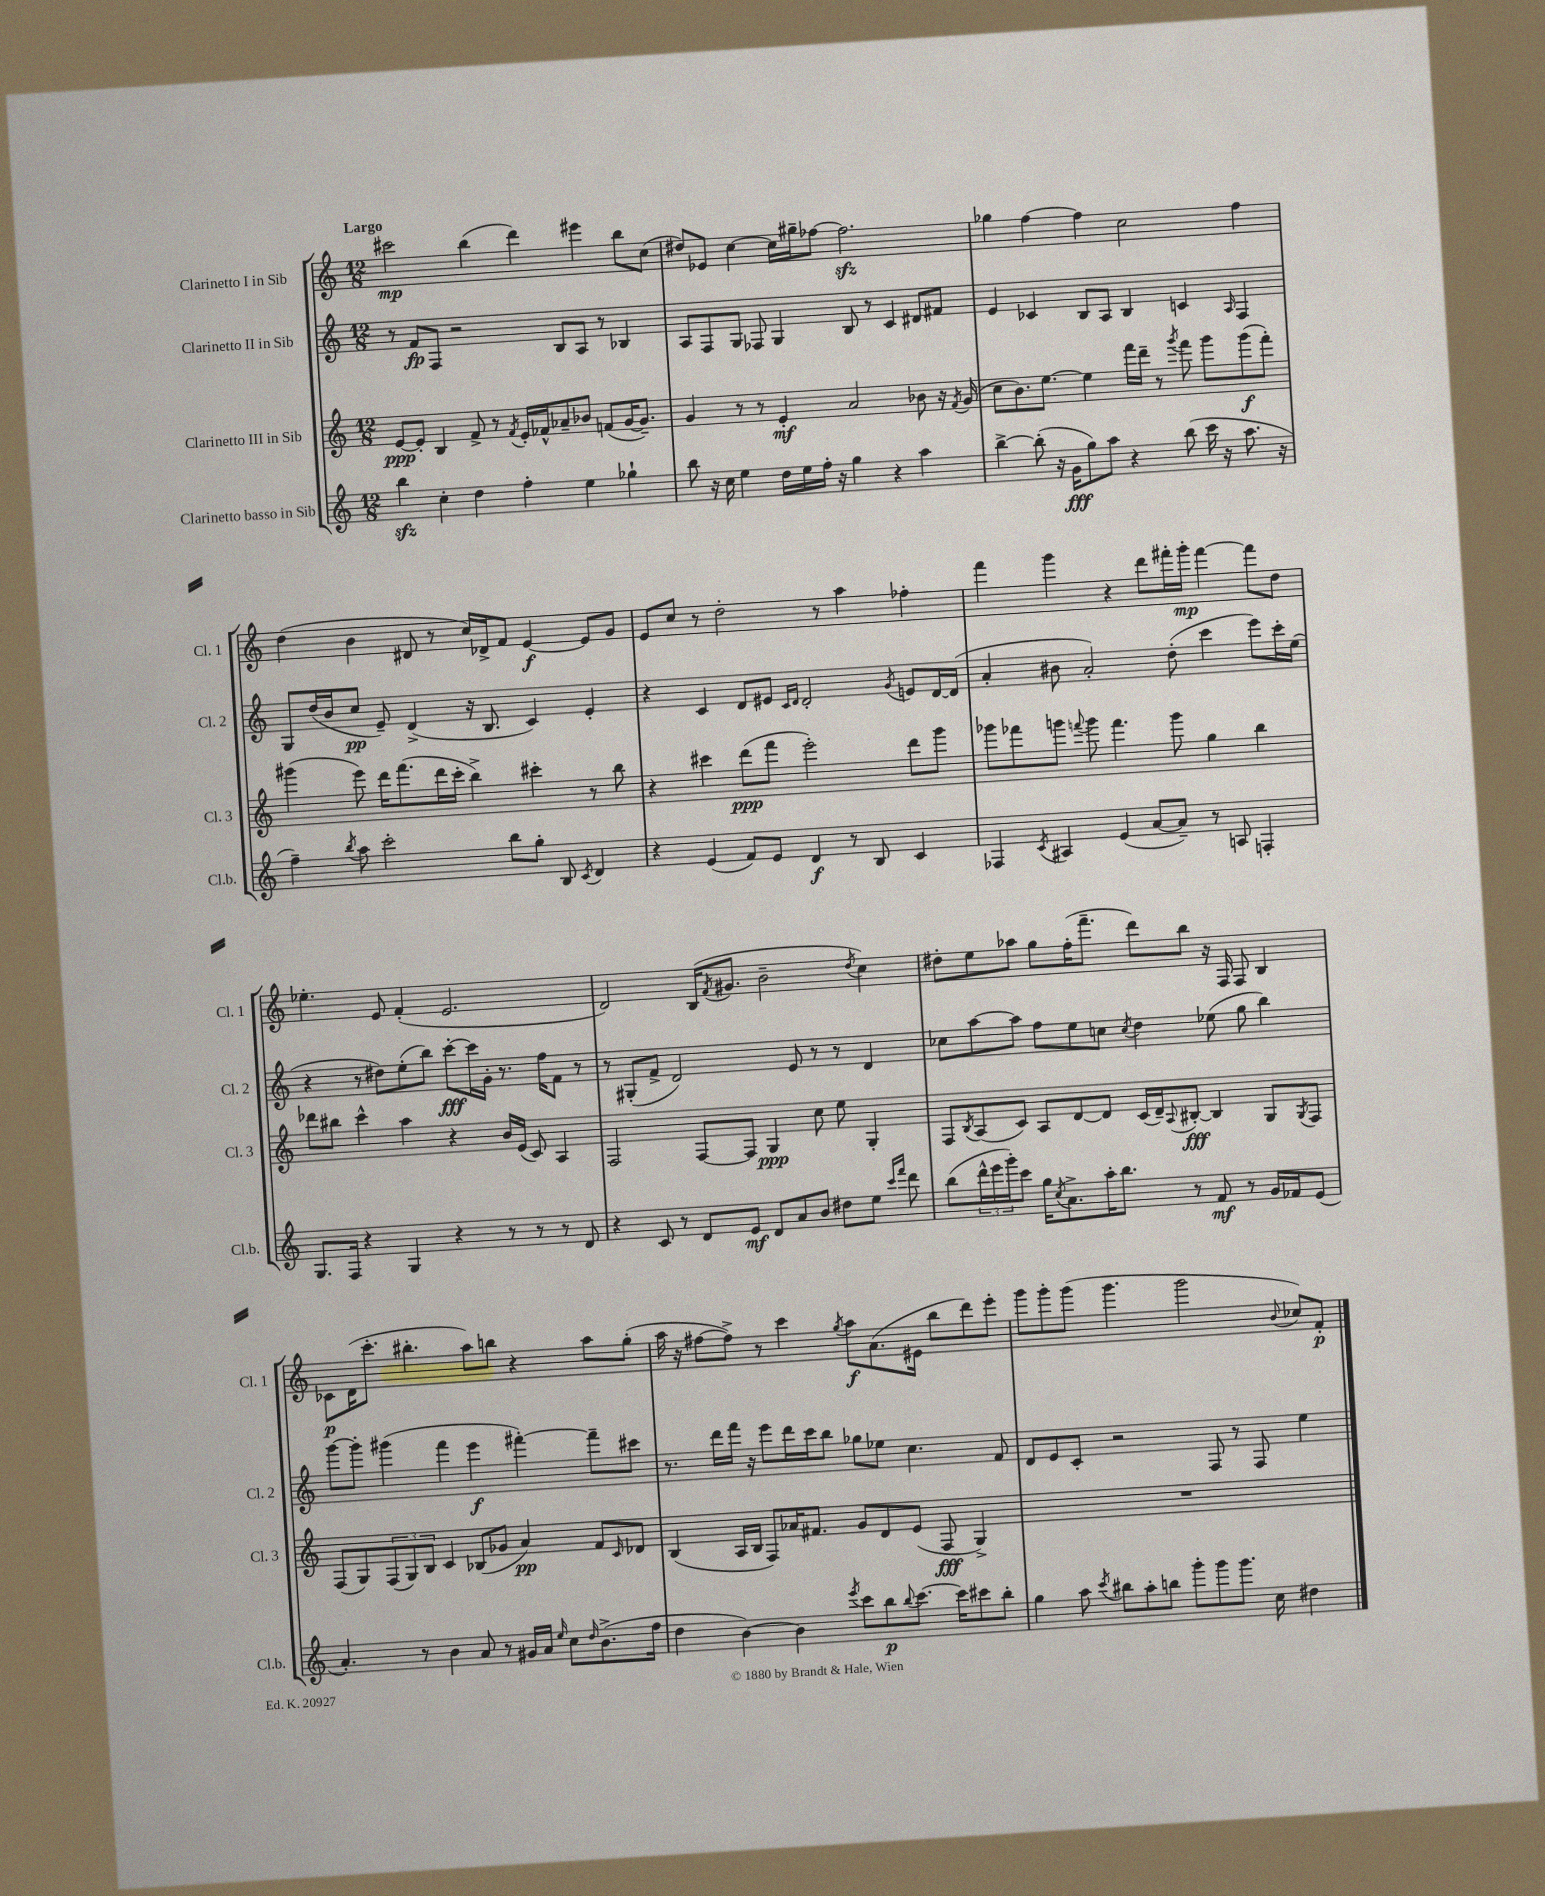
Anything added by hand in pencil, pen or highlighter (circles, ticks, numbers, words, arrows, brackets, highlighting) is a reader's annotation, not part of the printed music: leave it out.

**kern	**dynam	**kern	**dynam	**kern	**dynam	**kern	**dynam
*part4	*part4	*part3	*part3	*part2	*part2	*part1	*part1
*staff4	*staff4	*staff3	*staff3	*staff2	*staff2	*staff1	*staff1
*I"Clarinetto basso in Sib	*	*I"Clarinetto III in Sib	*	*I"Clarinetto II in Sib	*	*I"Clarinetto I in Sib	*
*I'Cl.b.	*	*I'Cl. 3	*	*I'Cl. 2	*	*I'Cl. 1	*
*clefG2	*	*clefG2	*	*clefG2	*	*clefG2	*
*k[]	*	*k[]	*	*k[]	*	*k[]	*
*M12/8	*	*M12/8	*	*M12/8	*	*M12/8	*
=1	=1	=1	=1	=1	=1	=1	=1
!	!	!	!	!	!	!LO:TX:a:B:t=Largo	!
4bbzz\	.	[8e/L	ppp	8r	.	2ccc#X\	mp
.	.	8e'/J]	.	8f/L	fp	.	.
4cc'\	.	4B/	.	8F/J	.	.	.
.	.	.	.	2r	.	.	.
4dd\	.	8f^/	.	.	.	(4bb\	.
.	.	8r	.	.	.	.	.
.	.	8qf/	.	.	.	.	.
4ff'\	.	16e'/LL	.	.	.	4ddd\)	.
.	.	16f-X^^/J	.	.	.	.	.
.	.	8a-X~/	.	8B/L	.	.	.
4ee\	.	8b-X/J	.	8A/J	.	4eee#X\	.
.	.	(8fn/L	.	8r	.	.	.
4gg-X`\	.	[16g/K	.	4B-X/	.	8bb\L	.
.	.	8.g~/J])	.	.	.	.	.
.	.	.	.	.	.	(8cc\J	.
=2	=2	=2	=2	=2	=2	=2	=2
8bb\	.	4g/	.	8A/L	.	8dd#X/L)	.
16r	.	.	.	8F/	.	8e-X/J	.
16cc\	.	.	.	.	.	.	.
4ee\	.	8r	.	8G/J	.	[4cc\	.
.	.	8r	.	8F-X/	.	.	.
16dd\LL	.	4e'/	mf	4G/	.	16cc\LL]	.
16ee\	.	.	.	.	.	16gg#X~\J	.
16ff'\JJ	.	.	.	.	.	[8ff-X\J	.
16r	.	.	.	.	.	.	.
4gg\	.	2a/	.	8B/	.	2.ff-zz\]	.
.	.	.	.	8r	.	.	.
4r	.	.	.	4c/	.	.	.
4aa\	.	8b-X\	.	8d#X/L	.	.	.
.	.	16r	.	8f#X/J	.	.	.
.	.	8qf/	.	.	.	.	.
.	.	(16g/	.	.	.	.	.
=3	=3	=3	=3	=3	=3	=3	=3
[4bb^\	.	8cc\L	.	4e/	.	4gg-X\	.
.	.	8.b\)	.	.	.	.	.
(8bb'\]	.	.	.	4c-X/	.	[4ff\	.
.	.	[8.ee\J	.	.	.	.	.
16r	.	.	.	.	.	.	.
16g\KL	fff	.	.	.	.	.	.
8gg\)	.	4ee\]	.	8B/L	.	4ff\]	.
8aa\J	.	.	.	8A/J	.	.	.
4r	.	16fff\LL	.	4B/	.	2cc\	.
.	.	16ddd~\JJ	.	.	.	.	.
.	.	8r	.	.	.	.	.
.	.	8qggg/	.	.	.	.	.
(8bb\	.	8fff\	.	4cn/	.	.	.
16ccc\	.	8ggg\L	.	.	.	.	.
16r	.	.	.	.	.	.	.
.	.	.	.	16qqA/	.	.	.
8.aa\	.	(8ggg\	f	4F/	.	4ff\	.
.	.	8fff'\J)	.	.	.	.	.
16r	.	.	.	.	.	.	.
!!LO:LB:g=z
=4	=4	=4	=4	=4	=4	=4	=4
4ff~\)	.	(4ggg#X\	.	8G/L	.	(4dd\	.
.	.	.	.	(16dd/L	.	.	.
.	.	.	.	16b/J	.	.	.
8qbb/	.	.	.	.	.	.	.
8aa\	.	8eee\)	.	8cc/J	pp	4b\	.
2ccc'\	.	16ddd\KL	.	8e~/)	.	.	.
.	.	(8.fff\	.	.	.	.	.
.	.	.	.	(4d^/	.	8d#X/	.
.	.	16ddd\L	.	.	.	8r	.
.	.	16ccc'\JJ	.	.	.	.	.
.	.	4bb^\)	.	16r	.	16cc/LL)	.
.	.	.	.	8.B/	.	16d-X^/J	.
8bb\L	.	.	.	.	.	8f/J	.
8gg'\J	.	4ccc#X'\	.	4c/)	.	[4e/	f
8B/	.	.	.	.	.	.	.
8qc/	.	.	.	.	.	.	.
4d/	.	8r	.	4e'/	.	8e/L]	.
.	.	8bb\	.	.	.	8g/J	.
=5	=5	=5	=5	=5	=5	=5	=5
4r	.	4r	.	4r	.	8e/L	.
.	.	.	.	.	.	8cc/J	.
(4e/	.	4ccc#X\	.	4c/	.	8r	.
.	.	.	.	.	.	2dd'\	.
8f/L)	.	(8ddd\L	ppp	8d/L	.	.	.
8e/J	.	8fff\J	.	8e#X/J	.	.	.
.	.	.	.	16qqc/LL	.	.	.
.	.	.	.	16qqd/JJ	.	.	.
4d/	f	2eee'\)	.	2d'/	.	.	.
.	.	.	.	.	.	8r	.
8r	.	.	.	.	.	4aa\	.
8B/	.	.	.	.	.	.	.
.	.	.	.	8qg/	.	.	.
4c/	.	8ddd\L	.	8en/L	.	4ff-X'\	.
.	.	8ggg\J	.	[16d/L	.	.	.
.	.	.	.	(16d/JJ]	.	.	.
=6	=6	=6	=6	=6	=6	=6	=6
4F-X/	.	8ggg-X\L	.	4a'/	.	4fff\	.
.	.	8fff-X\	.	.	.	.	.
8qc/	.	.	.	.	.	.	.
4A#X/	.	8gggn\J	.	8b#X\	.	4ggg\	.
.	.	8qqfffn/	.	.	.	.	.
.	.	8ggg\	.	2a'/)	.	.	.
(4e/	.	4.fff\	.	.	.	4r	.
[8a/L	.	.	.	.	.	8ddd\L	.
8a~/J])	.	8ggg\	.	(8dd'\	.	16fff#X'\L	.
.	.	.	.	.	.	16ggg'\JJ	mp
8r	.	4gg\	.	4ccc\	.	[4fff#\	.
8An/	.	.	.	.	.	.	.
4Fn'/	.	4bb\	.	8eee\L)	.	8fff#\L]	.
.	.	.	.	16ccc'\L	.	8dd\J	.
.	.	.	.	(16ee\JJ	.	.	.
!!LO:LB:g=z
=7	=7	=7	=7	=7	=7	=7	=7
8.G/L	.	8ddd-X\L	.	4r	.	4.ee-X'\	.
.	.	8bb#X\J	.	.	.	.	.
16F/Jk	.	.	.	.	.	.	.
4r	.	4ccc^^\	.	8r	.	.	.
.	.	.	.	8dd#X\L)	.	8e/	.
4G/	.	4aa\	.	(8ee'\	.	(4f'/	.
.	.	.	.	8bb\J)	.	.	.
4r	.	4r	.	[8ccc'\L	fff	2.e/	.
.	.	.	.	16ccc\L]	.	.	.
.	.	.	.	16g'\JJ	.	.	.
8r	.	16b/LL	.	8.r	.	.	.
.	.	(16e/JJ	.	.	.	.	.
8r	.	8c/)	.	.	.	.	.
.	.	.	.	16ff\KL	.	.	.
8r	.	4A/	.	8f\J	.	.	.
8d/	.	.	.	8r	.	.	.
=8	=8	=8	=8	=8	=8	=8	=8
4r	.	2F/	.	8r	.	2d/)	.
.	.	.	.	(8G#X'/L	.	.	.
8c/	.	.	.	8f^/J	.	.	.
8r	.	.	.	2d/)	.	.	.
8d/L	.	[8F/L	.	.	.	(16B/KL	.
.	.	.	.	.	.	8qf/	.
.	.	.	.	.	.	8.g#X/J	.
8e/J	mf	8F/J]	.	.	.	.	.
8d/L	.	4G/	ppp	.	.	2b~\	.
8a/	.	.	.	8e/	.	.	.
8b/J	.	8cc\	.	8r	.	.	.
8dd#X\L	.	8ee\	.	8r	.	.	.
.	.	.	.	.	.	8qdd/	.
8ee\J	.	4G'/	.	4d/	.	4cc\)	.
16qqccc/LL	.	.	.	.	.	.	.
16qqfff/JJ	.	.	.	.	.	.	.
8ddd\	.	.	.	.	.	.	.
=9	=9	=9	=9	=9	=9	=9	=9
(8bb\L	.	8F/L	.	8cc-X\L	.	8dd#X'\L	.
.	.	8qB/	.	.	.	.	.
24ddd^^\L	.	(8A/	.	[8aa\	.	8ee\	.
24eee\	.	.	.	.	.	.	.
24ggg'\J)	.	.	.	.	.	.	.
8ccc\J	.	8c/J)	.	8aa\J]	.	8aa-X\J	.
16gg\KL	.	8A/L	.	8ff\L	.	8gg\L	.
8qcc/	.	.	.	.	.	.	.
8.a^\	.	.	.	.	.	.	.
.	.	[8d/	.	8ee\	.	(16ff'\K	.
.	.	.	.	.	.	8.fff~\J	.
16aa'\K	.	8d/J]	.	8ccn\J	.	.	.
8.bb\J	.	.	.	.	.	.	.
.	.	.	.	8qcc/	.	.	.
.	.	(16c/LL	.	4dd\	.	8ddd\L)	.
.	.	16d~/J)	.	.	.	.	.
.	.	8qqA/	.	.	.	.	.
8r	.	[8B#X'/J	fff	.	.	8bb\J	.
8f/	mf	4B#/]	.	(8ee-X\	.	16r	.
.	.	.	.	.	.	16F/	.
8r	.	.	.	8gg\	.	8F/	.
16g/LL	.	8G/L	.	4bb\)	.	4B/	.
16f-X/J	.	.	.	.	.	.	.
.	.	8qG/	.	.	.	.	.
(8e/J	.	8F/J	.	.	.	.	.
!!LO:LB:g=z
=10	=10	=10	=10	=10	=10	=10	=10
4.a'/)	.	(8F/L	.	[8ggg\L	.	8c-X\L	p
.	.	8G/)	.	8ggg'\J]	.	(16d\K	.
.	.	.	.	.	.	8.ccc'\J	.
.	.	(12F/	.	(4ggg#X\	.	.	.
.	.	12G/)	.	.	.	.	.
8r	.	.	.	.	.	4.bb#X'\	.
.	.	12B/J	.	.	.	.	.
4b\	.	4c/	.	4fff\	.	.	.
8a/	.	(8B-X/L	.	4eee\	f	8aa\L)	.
8r	.	8g-X/J	.	.	.	8bbn\J	.
16g#X/LL	.	4a/)	pp	[4fff#X'\)	.	4r	.
16a/JJ	.	.	.	.	.	.	.
16qqee/	.	.	.	.	.	.	.
8cc\L	.	.	.	.	.	.	.
16qqdd/	.	.	.	.	.	.	.
(8.b^\	.	8f/L	.	8fff#~\L]	.	8aa\L	.
.	.	16qqc/	.	.	.	.	.
.	.	8d-X/J	.	8ccc#X\J	.	(8gg'\J	.
16ff\Jk	.	.	.	.	.	.	.
=11	=11	=11	=11	=11	=11	=11	=11
4dd\	.	(4B/	.	8.r	.	16aa\	.
.	.	.	.	.	.	16r	.
.	.	.	.	.	.	[8ff#X\L	.
.	.	.	.	16ddd\LL	.	.	.
[4b\)	.	16A/LL	.	16fff\JJ	.	8ff#^\J])	.
.	.	16B/JJ	.	16r	.	.	.
.	.	8F/L)	.	8eee\L	.	8r	.
4b\]	.	16a-X/K	.	16ddd\L	.	4ccc\	.
.	.	8.f#X/J	.	16ccc\J	.	.	.
.	.	.	.	8bb\J	.	.	.
8qeee/	.	.	.	.	.	8qgg/	.
8ccc\L	.	8g/L	.	8gg-X\L	.	8aa\L	f
8bb\	p	8d/	.	8ee-X\J	.	(8.a\	.
8qqbb/	.	.	.	.	.	.	.
[8.ccc\J	.	(8e/J	.	4.cc\	.	.	.
.	.	.	.	.	.	16e#X\Jk	.
.	.	8F/	fff	.	.	8bb\L	.
16ccc\KL]	.	.	.	.	.	.	.
8ccc#X\	.	4G^/)	.	.	.	8ddd\)	.
8bb'\J	.	.	.	8f/	.	8eee'\J	.
=12	=12	=12	=12	=12	=12	=12	=12
4gg\	.	1.r	.	8d/L	.	8ggg\L	.
.	.	.	.	8e/	.	8ggg'\	.
8aa\	.	.	.	8c'/J	.	(8ggg\J	.
8qccc/	.	.	.	.	.	.	.
8bb#X\L	.	.	.	2r	.	4.ggg\	.
8aa'\	.	.	.	.	.	.	.
8bbn\J	.	.	.	.	.	.	.
8ggg'\L	.	.	.	.	.	2ggg\	.
8ggg\	.	.	.	8F/	.	.	.
8.ggg\J	.	.	.	8r	.	.	.
.	.	.	.	8F/	.	.	.
16cc\	.	.	.	.	.	.	.
.	.	.	.	.	.	8qqb/	.
4dd#X\	.	.	.	4ee\	.	8cc-X/L)	.
.	.	.	.	.	.	8f'/J	p
==	==	==	==	==	==	==	==
*-	*-	*-	*-	*-	*-	*-	*-
